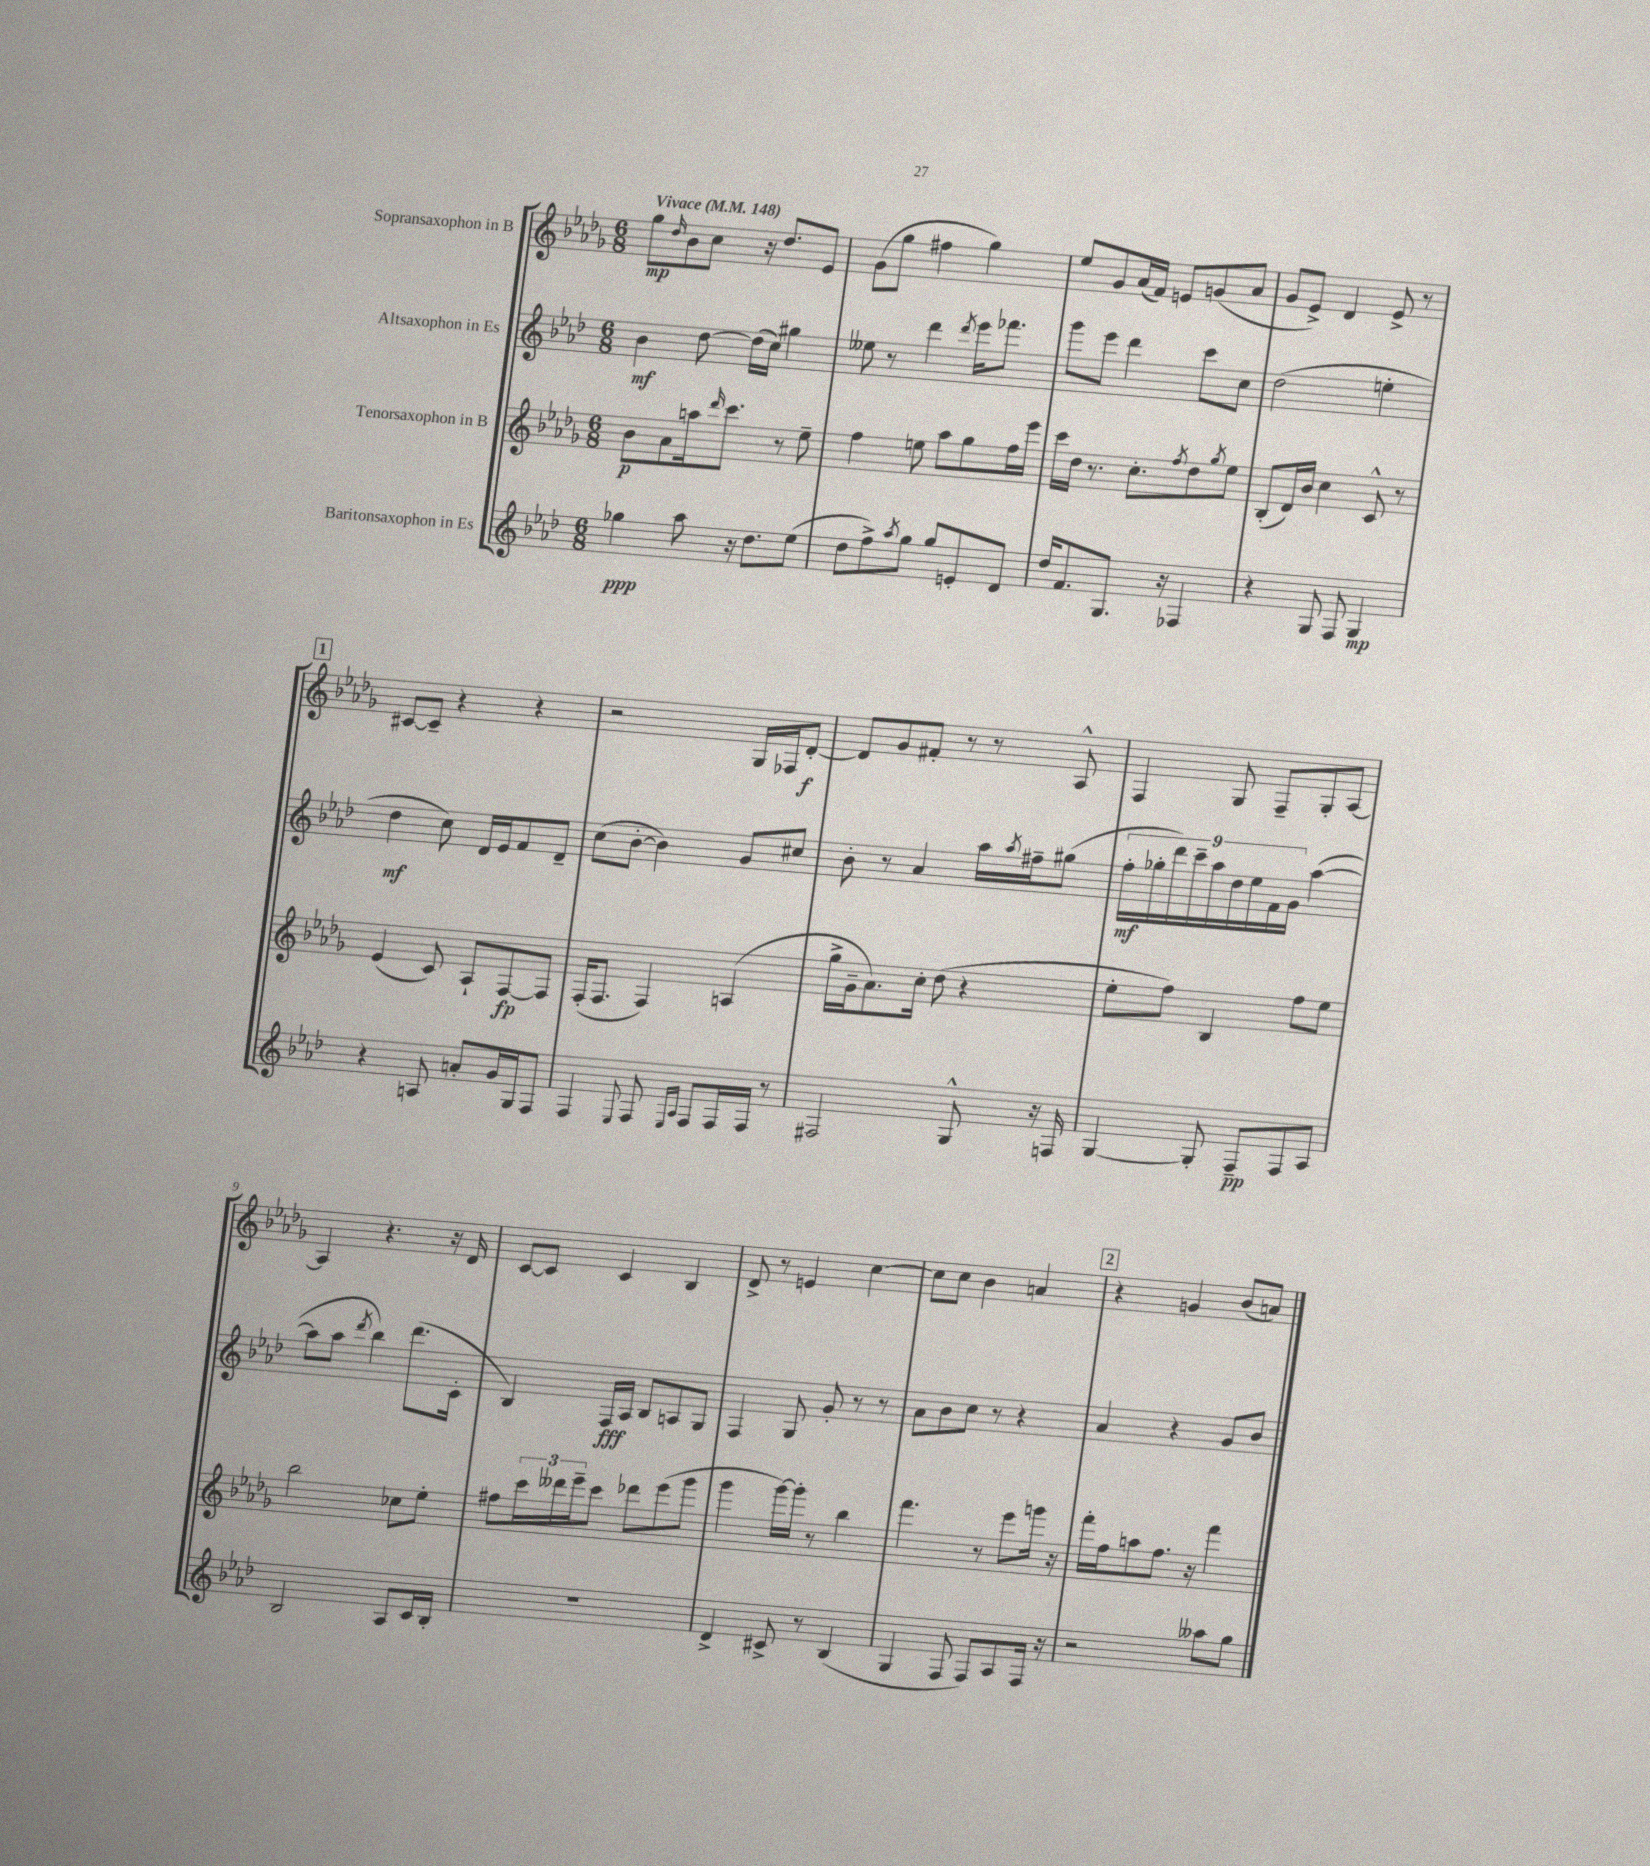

**kern	**dynam	**kern	**dynam	**kern	**dynam	**kern	**dynam
*part4	*part4	*part3	*part3	*part2	*part2	*part1	*part1
*staff4	*staff4	*staff3	*staff3	*staff2	*staff2	*staff1	*staff1
*I"Baritonsaxophon in Es	*	*I"Tenorsaxophon in B	*	*I"Altsaxophon in Es	*	*I"Sopransaxophon in B	*
*clefG2	*	*clefG2	*	*clefG2	*	*clefG2	*
*k[b-e-a-d-]	*	*k[b-e-a-d-g-]	*	*k[b-e-a-d-]	*	*k[b-e-a-d-g-]	*
*M6/8	*	*M6/8	*	*M6/8	*	*M6/8	*
*MM148	*	*MM148	*	*MM148	*	*MM148	*
=1	=1	=1	=1	=1	=1	=1	=1
!	!	!	!	!	!	!LO:TX:a:B:t=Vivace	!
4gg-X\	ppp	8b-\L	p	4b-\	mf	8gg-\L	mp
.	.	.	.	.	.	16qqdd-/	.
.	.	8a-\	.	.	.	8b-\	.
8aa-\	.	16aan\k	.	[8dd-\	.	8cc\J	.
.	.	16qqddd-/	.	.	.	.	.
.	.	8.ccc\J	.	.	.	.	.
16r	.	.	.	(16dd-\LL]	.	16r	.
8.dd-\L	.	.	.	16cc\JJ)	.	8.dd-/L	.
.	.	8r	.	4gg#X\	.	.	.
(8ee-\J	.	8ee-~\	.	.	.	8e-/J	.
=2	=2	=2	=2	=2	=2	=2	=2
8dd-\L	.	4ff\	.	8ee--X\	.	(8g-\L	.
8ff^\)	.	.	.	8r	.	8gg-\J	.
8qaa-/	.	.	.	.	.	.	.
8gg\J	.	8een\	.	4ddd-\	.	4ff#X\	.
8gg/L	.	8aa-\L	.	.	.	.	.
.	.	.	.	8qddd-/	.	.	.
8en'/	.	8gg-\	.	16eee-\KL	.	4gg-\)	.
.	.	.	.	8.fff-X\J	.	.	.
8d-/J	.	16ff\L	.	.	.	.	.
.	.	16eee-\JJ	.	.	.	.	.
=3	=3	=3	=3	=3	=3	=3	=3
16dd-/KL	.	16ccc\LL	.	8ggg\L	.	8ee-/L	.
8.f/	.	16dd-\JJ	.	.	.	.	.
.	.	8.r	.	8eee-\J	.	8g-/	.
8.G/J	.	.	.	4ddd-\	.	(16a-/L	.
.	.	8.cc'\L	.	.	.	16f/JJ)	.
.	.	.	.	.	.	8en/L	.
16r	.	.	.	.	.	.	.
.	.	8qff/	.	.	.	.	.
4F-X/	.	8dd-\	.	8ccc\L	.	(8gn/	.
.	.	8qgg-/	.	.	.	.	.
.	.	8ee-\J	.	8cc\J	.	8a-/J	.
=4	=4	=4	=4	=4	=4	=4	=4
4r	.	(8B-'/L	.	(2dd-\	.	8g-/L	.
.	.	16d-/L)	.	.	.	8e-^/J)	.
.	.	16b-/JJ	.	.	.	.	.
8G/	.	4cc\	.	.	.	4d-/	.
8F/	.	.	.	.	.	.	.
4G/	mp	8c^^/	.	4een'\	.	8e-^/	.
.	.	8r	.	.	.	8r	.
!!LO:LB:g=z
!!LO:REH:place=s1:t=1
=5	=5	=5	=5	=5	=5	=5	=5
4r	.	(4e-/	.	4dd-\	mf	[8c#X/L	.
.	.	.	.	.	.	8c#~/J]	.
8An/	.	8c/)	.	8cc\)	.	4r	.
8an'/L	.	8A-`/L	.	16d-/LL	.	.	.
.	.	.	.	16e-/J	.	.	.
16g/L	.	[8F/	fp	8f/	.	4r	.
16G/J	.	.	.	.	.	.	.
8F/J	.	8F/J]	.	8d-~/J	.	.	.
=6	=6	=6	=6	=6	=6	=6	=6
4F/	.	(16F'/KL	.	(8cc\L	.	2r	.
.	.	8.F/J	.	.	.	.	.
.	.	.	.	[8b-'\J	.	.	.
8qqE-/	.	.	.	.	.	.	.
8F/	.	4F/)	.	4b-\])	.	.	.
16qqE-/LL	.	.	.	.	.	.	.
16qqA-/JJ	.	.	.	.	.	.	.
8F/L	.	.	.	.	.	.	.
16F/L	.	(4An/	.	8g/L	.	16G-/LL	.
16F/JJ	.	.	.	.	.	16F-X/J	.
8r	.	.	.	8cc#X/J	.	[8d-'/J	f
=7	=7	=7	=7	=7	=7	=7	=7
2F#X/	.	16gg-^\LL	.	8b-'\	.	8d-/L]	.
.	.	16g-~\J	.	.	.	.	.
.	.	8.a-\)	.	8r	.	8g-/	.
.	.	.	.	4a-/	.	8f#X'/J	.
.	.	16cc'\Jk	.	.	.	.	.
.	.	(8dd-\	.	.	.	8r	.
8G^^/	.	4r	.	16aa-\LL	.	8r	.
.	.	.	.	8qaa-/	.	.	.
.	.	.	.	16ff#X~\J	.	.	.
16r	.	.	.	(8gg#X\J	.	8A-^^/	.
16Fn/	.	.	.	.	.	.	.
=8	=8	=8	=8	=8	=8	=8	=8
[4G/	.	8ee-'\L	.	18ff'\LL	mf	4F/	.
.	.	.	.	18gg-X'\	.	.	.
.	.	.	.	18ddd-\)	.	.	.
.	.	8ff\J)	.	.	.	.	.
.	.	.	.	18ccc~\	.	.	.
.	.	.	.	18aa-\	.	.	.
8G'/]	.	4B-/	.	.	.	8G-/	.
.	.	.	.	18dd-\	.	.	.
.	.	.	.	18ee-\	.	.	.
8F~/L	pp	.	.	.	.	8F~/L	.
.	.	.	.	18f\	.	.	.
.	.	.	.	18g\JJ	.	.	.
8F/	.	8ff\L	.	([4aa-\	.	8G-'/	.
8A-/J	.	8ee-\J	.	.	.	[8A-/J	.
!!LO:LB:g=z
=9	=9	=9	=9	=9	=9	=9	=9
2B-/	.	2bb-\	.	8aa-\L]	.	4A-/]	.
.	.	.	.	8aa-\J	.	.	.
.	.	.	.	8qddd-/	.	.	.
.	.	.	.	4bb-\)	.	4.r	.
8A-/L	.	8cc-X\L	.	(8.ddd-\L	.	.	.
16c/L	.	8ee-'\J	.	.	.	16r	.
16B-'/JJ	.	.	.	16c'\Jk	.	16d-/	.
=10	=10	=10	=10	=10	=10	=10	=10
2.r	.	8ff#X\L	.	4B-/)	.	[8c/L	.
.	.	24ccc\L	.	.	.	8c/J]	.
.	.	24ddd--X\	.	.	.	.	.
.	.	24eee-~\J	.	.	.	.	.
.	.	8ccc\J	.	16F/LL	fff	4c/	.
.	.	.	.	16A-/JJ	.	.	.
.	.	8ddd-X\L	.	8B-/L	.	.	.
.	.	(8eee-\	.	8An/	.	4B-/	.
.	.	8ggg-\J	.	8G/J	.	.	.
=11	=11	=11	=11	=11	=11	=11	=11
4d-^/	.	4ggg-\	.	4F/	.	8d-^/	.
.	.	.	.	.	.	8r	.
8c#X^/	.	[16ggg-\LL)	.	8G/	.	4en/	.
.	.	16ggg-'\JJ]	.	.	.	.	.
8r	.	8r	.	8g'/	.	.	.
(4B-/	.	4bb-\	.	8r	.	[4cc\	.
.	.	.	.	8r	.	.	.
=12	=12	=12	=12	=12	=12	=12	=12
4G/	.	4.fff\	.	8a-\L	.	8cc\L]	.
.	.	.	.	8b-\	.	8cc\J	.
8F/	.	.	.	8cc\J	.	4b-\	.
8F/L)	.	8r	.	8r	.	.	.
8A-/	.	8eee-\L	.	4r	.	4an/	.
16F/Jk	.	16gggn\Jk	.	.	.	.	.
16r	.	16r	.	.	.	.	.
!!LO:REH:place=s1:t=2
=13	=13	=13	=13	=13	=13	=13	=13
2r	.	16fff'\LL	.	4a-/	.	4r	.
.	.	16ff\J	.	.	.	.	.
.	.	8aan\	.	.	.	.	.
.	.	8.ff\J	.	4r	.	4gn/	.
.	.	16r	.	.	.	.	.
8aa--X\L	.	4fff\	.	8g/L	.	(8b-/L	.
8gg\J	.	.	.	8b-/J	.	8an/J)	.
==	==	==	==	==	==	==	==
*-	*-	*-	*-	*-	*-	*-	*-
